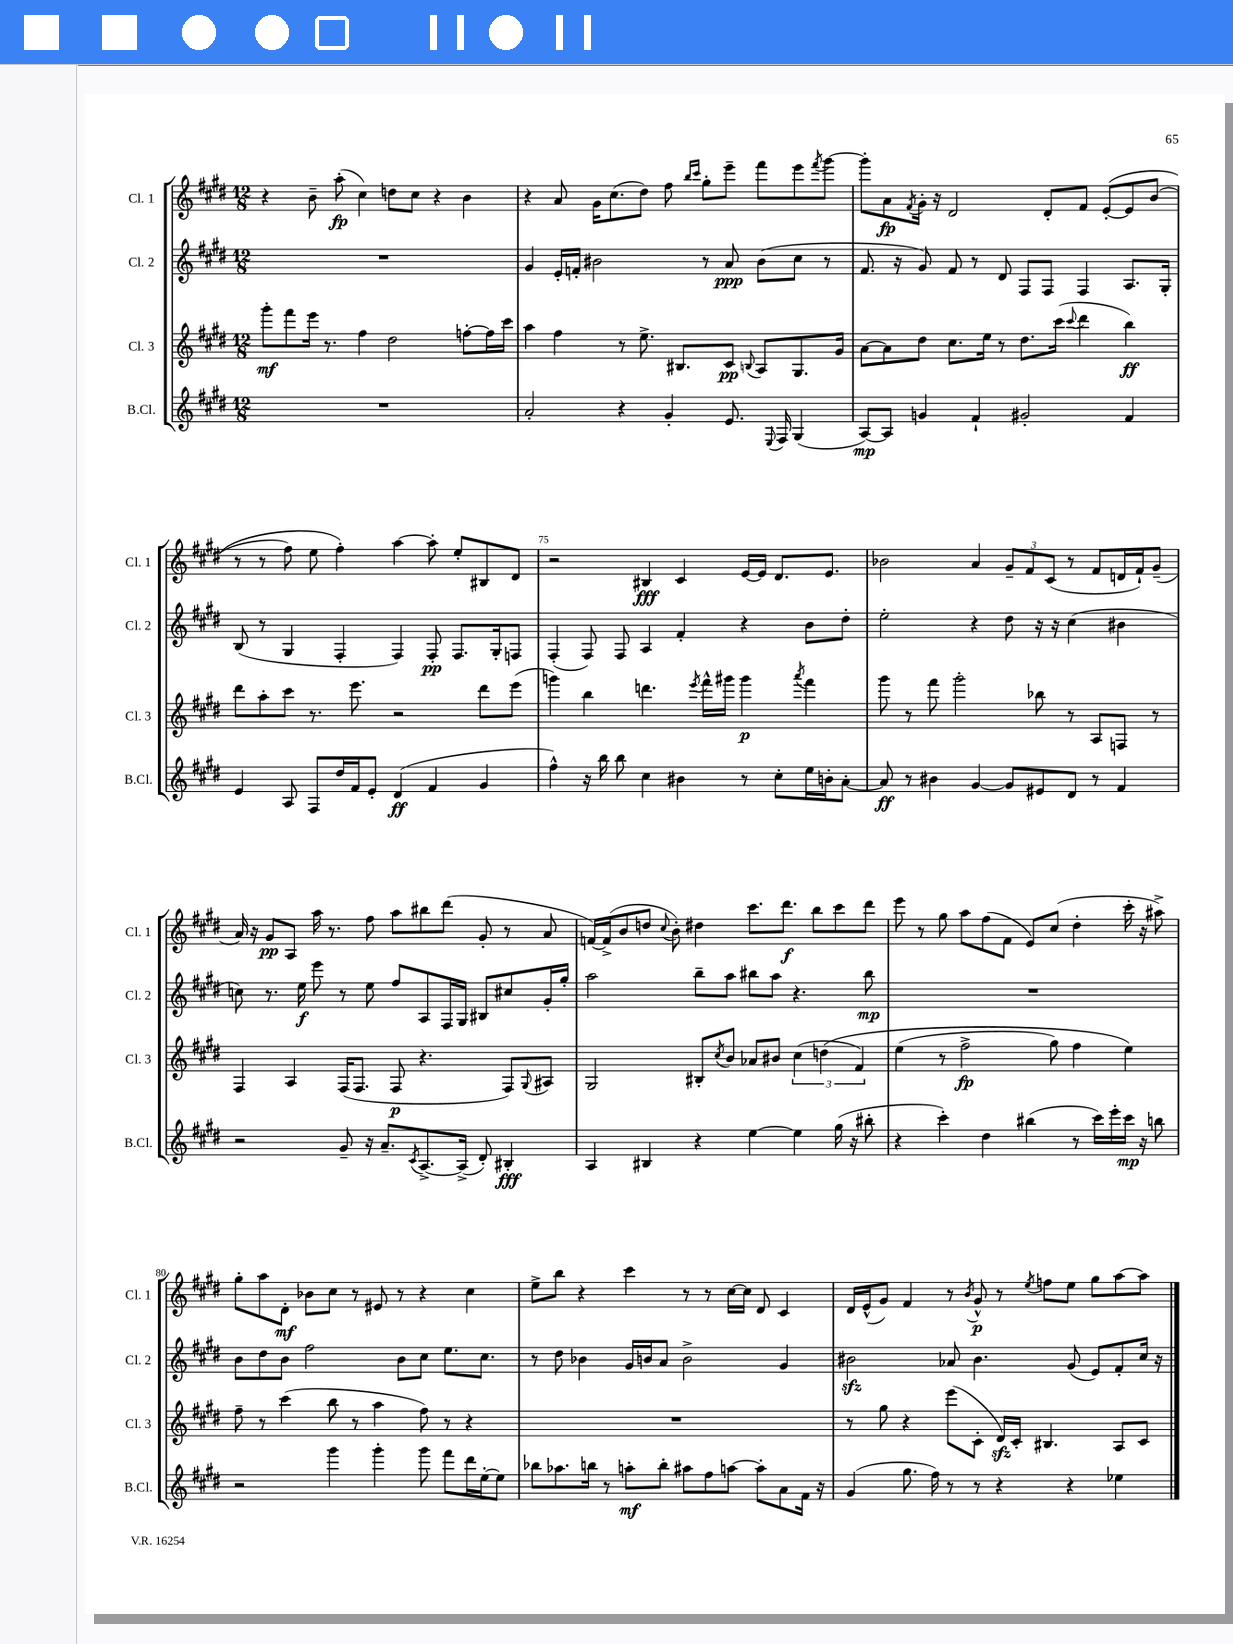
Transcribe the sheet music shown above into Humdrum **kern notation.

**kern	**kern	**kern	**kern
*staff4	*staff3	*staff2	*staff1
*clefG2	*clefG2	*clefG2	*clefG2
*k[f#c#g#d#]	*k[f#c#g#d#]	*k[f#c#g#d#]	*k[f#c#g#d#]
*M12/8	*M12/8	*M12/8	*M12/8
1.r	8ggg#'	1.r	4r
.	8fff#	.	.
.	16eee	.	8b~
.	8.r	.	.
.	.	.	(8aa'
.	4ff#	.	4cc#)
.	2dd#	.	8dd
.	.	.	8cc#
.	.	.	4r
.	[8ff'	.	4b
.	16ff]	.	.
.	16ccc#	.	.
=	=	=	=
2a'	4aa	4g#	4r
.	4ff#	16e'	8a
.	.	16f'	.
.	.	2b#	16g#
.	.	.	(8.cc#
4r	8r	.	.
.	8.ee^	.	8dd#)
4g#'	.	.	8ff#
.	8.B#	.	.
.	.	.	16qqbb
.	.	.	16qqccc#
.	.	8r	8gg#'
8.e	8c#	8a	8eee~
.	8qqB	.	.
.	8A	(8b#	8fff#
8qqE	.	.	.
16F#	.	.	.
(4G#	8.G#	8cc#	8eee
.	.	.	8qfff#
.	.	8r	[8ggg#
.	16g#	.	.
=	=	=	=
[8A)	[8a	8.f#	8ggg#']
8A]	8a]	.	8a
.	.	16r	.
.	.	.	8qf#
4g	8dd#	8g#)	16g#'
.	.	.	16r
.	8.cc#	8f#	2d#
4f#`	.	8r	.
.	16ee	.	.
.	8r	8d#	.
2g#'	8.dd#	8F#	.
.	.	8F#	8d#'
.	(16ccc#	.	.
.	8qqccc#	.	.
.	4ddd#	4F#	8f#
.	.	.	&([8e'
4f#	4bb)	8.A	8e]
.	.	.	(8b
.	.	16G#'	.
=	=	=	=
4e	8ddd#	(8B	8r
.	8aa'	8r	8r
8A	8ccc#	4G#	8ff#)
8F#	8.r	.	8ee
16dd#	.	4F#'	4ff#'&)
16f#	8.eee	.	.
8e'	.	.	.
(4d#	2r	4F#)	[4aa
4f#	.	8F#'	8aa']
.	.	8.F#	8ee'
4g#	8ddd#	.	8B#
.	.	16G#'	.
.	(8eee	8F	8d#
=	=	=	=
4ff#^^)	4ggg)	(4F#'	2r
16r	4bb	8F#)	.
16bb	.	.	.
8bb	.	8F#	.
4cc#	4.ddd	4A	4B#
4b#	.	4f#'	4c#
.	8qeee	.	.
.	16fff#^^	.	.
.	16ggg#	.	.
8r	4ggg#	4r	[16e
.	.	.	16e]
8cc#'	.	.	8.d#
.	8qaaa	.	.
16ee	4fff#	8b	.
16b'	.	.	8.e
[8a'	.	8dd#'	.
=	=	=	=
8a]	8ggg#	2ee'	2b-
8r	8r	.	.
4b#	8fff#	.	.
.	2ggg#'	.	.
[4g#	.	4r	4a
8g#]	.	8dd#	12g#~
.	.	.	12f#
8e#	8bb-	16r	.
.	.	.	(12c#
.	.	16r	.
8d#	8r	(4cc#	8r
8r	8A	.	8f#
4f#	8F	4b#	16d
.	.	.	16f#`)
.	8r	.	(8g#~
=	=	=	=
2r	4F#	8cc)	16a)
.	.	.	16r
.	.	8.r	8g#
.	4A	.	8A
.	.	16ee	.
.	.	8eee	16aa
.	.	.	8.r
8g#~	(16F#	8r	.
.	8.F#	.	.
16r	.	8ee	8ff#
8.a~	.	.	.
.	8F#	8ff#	8aa
8qc#	.	.	.
[8.A^	4.r	8A	8bb#
.	.	16F#	(8ddd#
(16A^]	.	16G#	.
8d#')	.	8B#	8g#'
4B#'	8F#)	8cc#	8r
.	8qqG#	.	.
.	8A#	16g#'	8a
.	.	16gg#'	.
=	=	=	=
4A	2G#	2aa	[16f)
.	.	.	(16f^]
.	.	.	8b
4B#	.	.	8dd
.	.	.	8qqcc#
.	.	.	8b')
4r	8B#'	8bb~	4dd#
.	8qcc#	.	.
.	8b	8aa	.
[4ee	8a-	8bb#	8.ccc#
.	8b#	8aa	.
.	.	.	8.ddd#
4ee]	(6cc#	4.r	.
.	.	.	8bb
.	&(6dd	.	.
(16gg#	.	.	8ccc#
16r	.	.	.
.	6f#)	.	.
8bb#'	.	8bb#	8ddd#
=	=	=	=
4r	(4ee	1.r	8eee
.	.	.	8r
4ccc#')	8r	.	8gg#
.	2ff#^	.	8aa
4dd#	.	.	(8ff#
.	.	.	8f#
(4bb#	.	.	8e)
.	8gg#)	.	(8cc#
8r	4ff#	.	4dd#'
16ccc#)	.	.	.
16eee'	.	.	.
16ccc#	4ee&)	.	16ccc#'
16r	.	.	16r
8bb	.	.	8aa#^)
=	=	=	=
2r	8ff#~	8b	8gg#'
.	8r	8dd#	8aa
.	(4ccc#	8b	8d#'
.	.	2ff#	8b-
4ggg#	8bb	.	8cc#
.	8r	.	8r
4ggg#'	4aa	.	8e#
.	.	8b	8r
8ggg#	8ff#)	8cc#	4r
8fff#	8r	8.ee	.
16ddd#	4r	.	4cc#
[16ee'	.	8.cc#	.
8ee]	.	.	.
=	=	=	=
8bb-	1.r	8r	8ee^
8.aa-	.	8dd#	8bb
.	.	4b-	4r
16bb	.	.	.
8r	.	.	.
8aa'	.	16g#	4ccc#
.	.	16b	.
8bb'	.	8a	.
8aa#	.	2b^	8r
8ff#	.	.	8r
[8aa	.	.	[16cc#
.	.	.	16cc#]
8aa']	.	.	8d#
8a	.	4g#	4c#
16f#	.	.	.
16r	.	.	.
=	=	=	=
(4g#	8r	2b#	16d#
.	.	.	(16e^^
.	8gg#	.	8g#)
8.gg#	4r	.	4f#
16ff#)	.	.	.
8r	(8eee	8a-	8r
.	.	.	8qb
8r	8c#'	4.b#	8g#^^
4r	16d#)	.	8r
.	16c#'	.	.
.	.	.	8qee
.	4.B#	.	8ff
4r	.	(8g#	8ee
.	.	8e)	8gg#
4ee-	8A	8f#'	[8aa
.	8c#	16cc#	8aa]
.	.	16r	.
==	==	==	==
*-	*-	*-	*-
